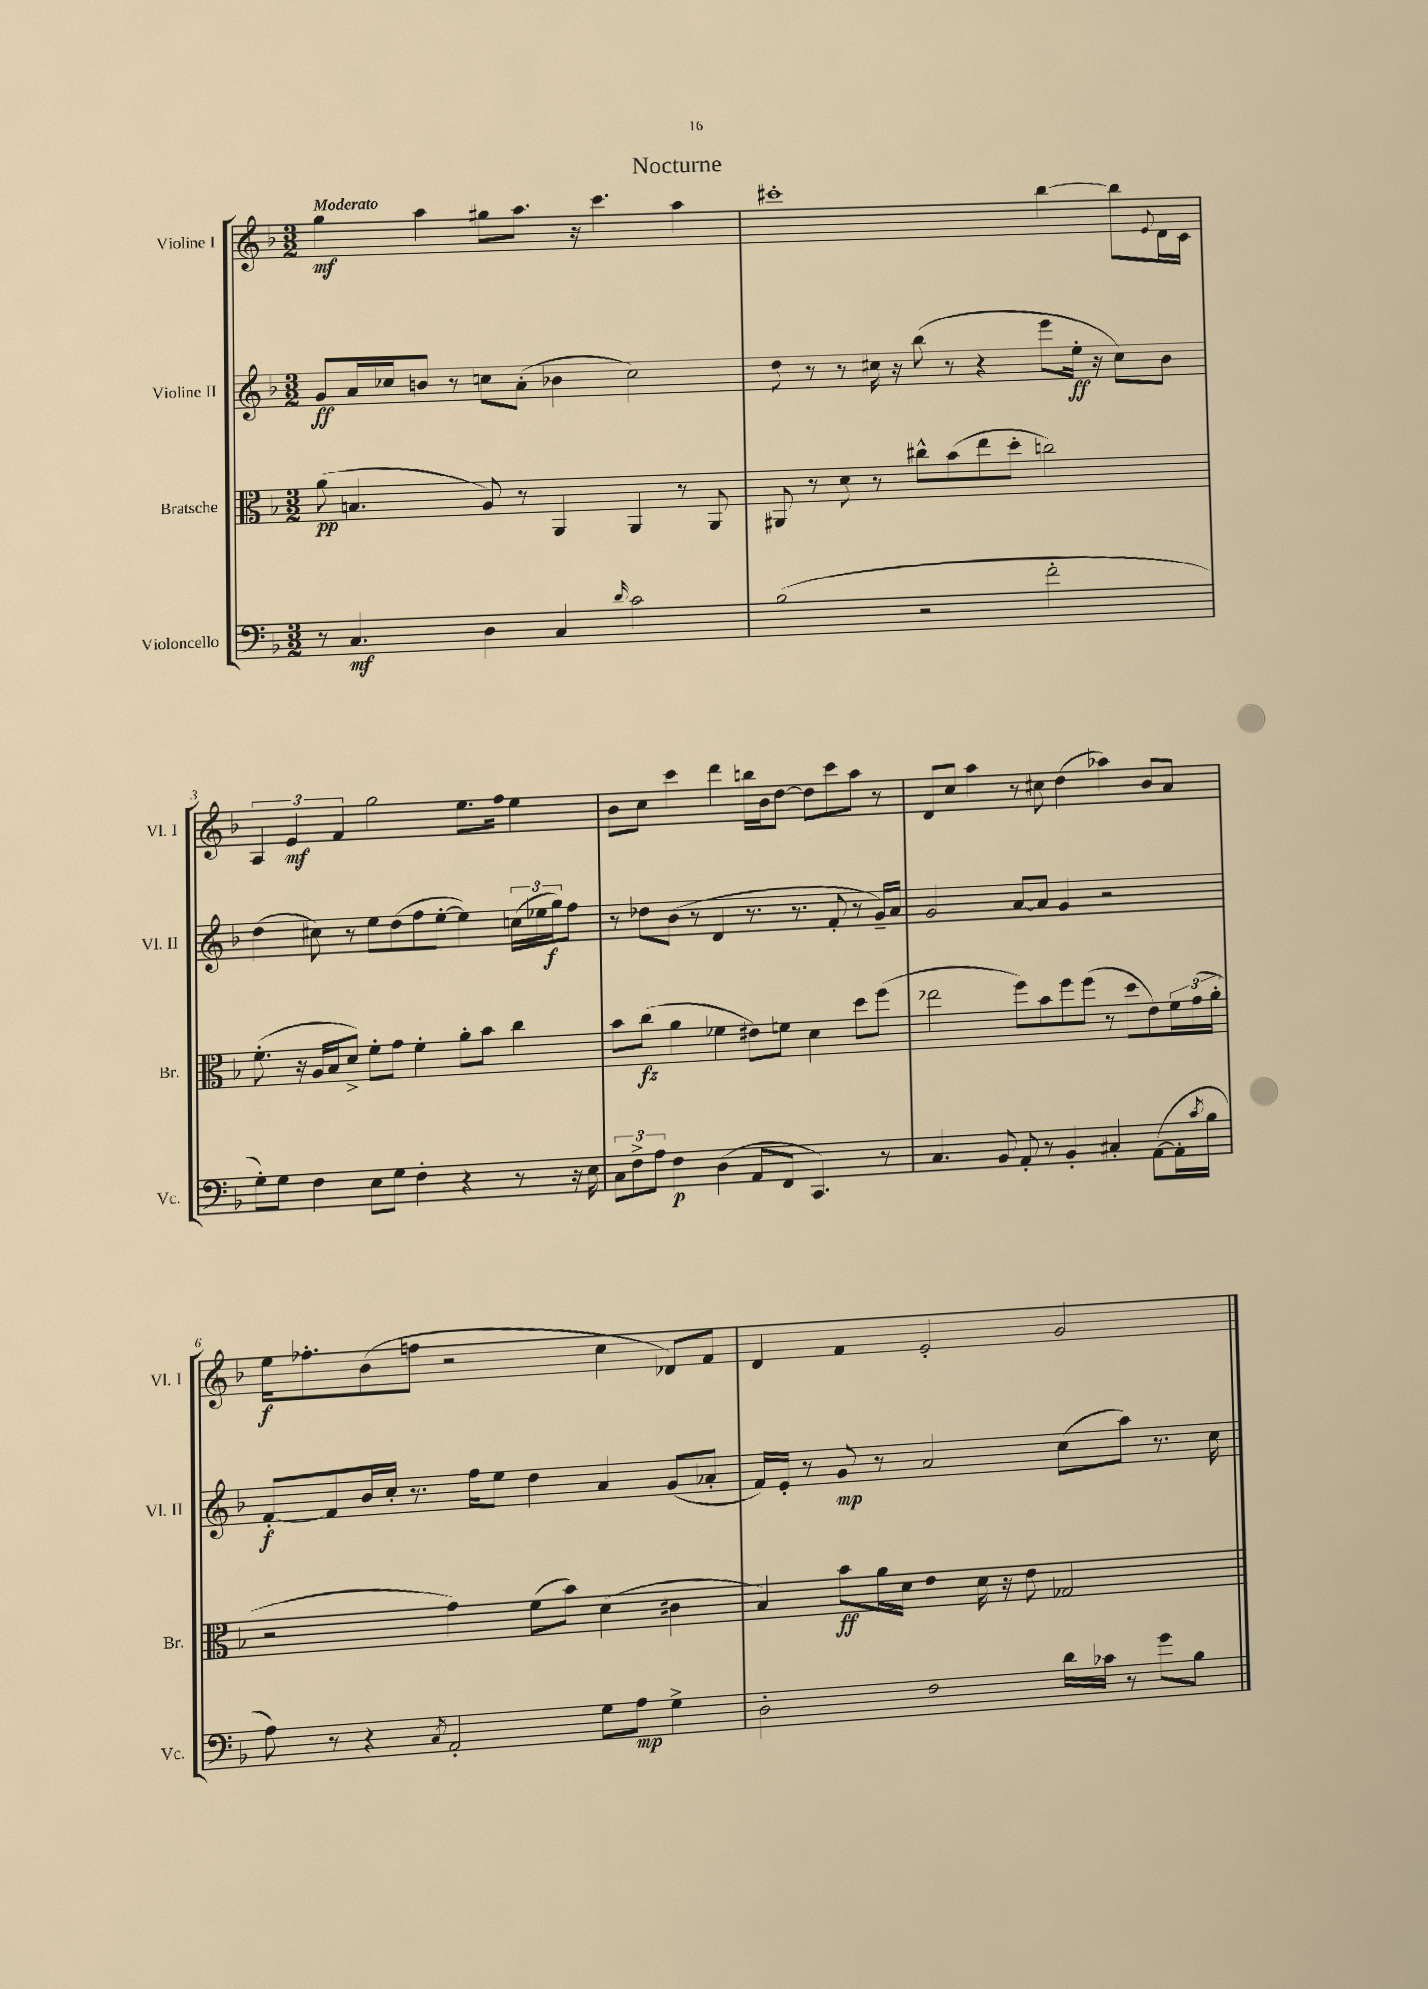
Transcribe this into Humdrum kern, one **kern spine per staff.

**kern	**dynam	**kern	**dynam	**kern	**dynam	**kern	**dynam
*part4	*part4	*part3	*part3	*part2	*part2	*part1	*part1
*staff4	*staff4	*staff3	*staff3	*staff2	*staff2	*staff1	*staff1
*I"Violoncello	*	*I"Bratsche	*	*I"Violine II	*	*I"Violine I	*
*I'Vc.	*	*I'Br.	*	*I'Vl. II	*	*I'Vl. I	*
*clefF4	*	*clefC3	*	*clefG2	*	*clefG2	*
*k[b-]	*	*k[b-]	*	*k[b-]	*	*k[b-]	*
*M3/2	*	*M3/2	*	*M3/2	*	*M3/2	*
=1	=1	=1	=1	=1	=1	=1	=1
!	!	!	!	!	!	!LO:TX:a:B:t=Moderato	!
8r	.	(8a\	pp	8g/L	ff	4gg\	mf
4.C/	mf	4.Bn/	.	16a/L	.	.	.
.	.	.	.	16cc-X/J	.	.	.
.	.	.	.	8bn/J	.	4aa\	.
.	.	.	.	8r	.	.	.
4D\	.	8A/)	.	8ccn\L	.	8gg#X\L	.
.	.	8r	.	(8a'\J	.	8.aa\J	.
4C/	.	4AA/	.	4b-X\	.	.	.
.	.	.	.	.	.	16r	.
.	.	.	.	.	.	4.ccc\	.
16qqd/	.	.	.	.	.	.	.
2c\	.	4AA/	.	2cc\)	.	.	.
.	.	8r	.	.	.	4aa\	.
.	.	8AA/	.	.	.	.	.
=2	=2	=2	=2	=2	=2	=2	=2
(2B-\	.	8AA#X/	.	8dd\	.	1ccc#X'	.
.	.	8r	.	8r	.	.	.
.	.	8d\	.	8r	.	.	.
.	.	8r	.	16cc#X\	.	.	.
.	.	.	.	16r	.	.	.
2r	.	8cc#X^^\L	.	(8bb-\	.	.	.
.	.	(8b-\	.	8r	.	.	.
.	.	8ee\	.	4r	.	.	.
.	.	8dd'\J	.	.	.	.	.
2f'\	.	2ccn\)	.	8eee\L	.	[4bb-\	.
.	.	.	.	16ee'\Jk	ff	.	.
.	.	.	.	16r	.	.	.
.	.	.	.	8cc#\L)	.	8bb-\L]	.
.	.	.	.	.	.	8qqe/	.
.	.	.	.	8b-\J	.	16d\L	.
.	.	.	.	.	.	16c\JJ	.
!!LO:LB:g=z
=3	=3	=3	=3	=3	=3	=3	=3
8G'\L)	.	(8.f'\	.	(4dd\	.	6A/	.
8G\J	.	.	.	.	.	.	.
.	.	.	.	.	.	6e/	mf
.	.	16r	.	.	.	.	.
4F\	.	16A/LL	.	8cc#X\)	.	.	.
.	.	16B-/J	.	.	.	.	.
.	.	.	.	.	.	6f/	.
.	.	8d^/J)	.	8r	.	.	.
8E\L	.	8f'\L	.	8ee\L	.	2gg\	.
8G\J	.	8g\J	.	(8dd\	.	.	.
4F'\	.	4f'\	.	8ff\	.	.	.
.	.	.	.	[8ee'\J	.	.	.
4r	.	8a'\L	.	4ee\])	.	8.ee\L	.
.	.	8b-\J	.	.	.	.	.
.	.	.	.	.	.	16ff\Jk	.
8r	.	4cc\	.	(24ccn\LL	.	4ee\	.
.	.	.	.	24ee-X\	.	.	.
.	.	.	.	24gg\J)	f	.	.
16r	.	.	.	8ff\J	.	.	.
16E\	.	.	.	.	.	.	.
=4	=4	=4	=4	=4	=4	=4	=4
12C\L	.	8b-\L	.	8r	.	8b-\L	.
12F^\	.	.	.	.	.	.	.
.	.	(8cc\J	fz	8dd-X\L	.	8cc\J	.
12A\J	.	.	.	.	.	.	.
4F\	p	4a\	.	(8b-\J	.	4ccc\	.
.	.	.	.	8r	.	.	.
(4D\	.	4f-X\	.	4d/	.	4ddd\	.
8AA/L	.	8e#X\L)	.	8.r	.	16bbn\LL	.
.	.	.	.	.	.	16b-\J	.
8FF/J	.	8fn\J	.	.	.	[8dd\J	.
.	.	.	.	8.r	.	.	.
4.CC/)	.	4d\	.	.	.	8dd\L]	.
.	.	.	.	8f'/	.	8ccc\	.
.	.	8dd\L	.	8r	.	8aa\J	.
8r	.	(8ff\J	.	16g~/LL)	.	8r	.
.	.	.	.	16a/JJ	.	.	.
=5	=5	=5	=5	=5	=5	=5	=5
4.C/	.	2ee-X\	.	2g/	.	8d/L	.
.	.	.	.	.	.	8cc/J	.
.	.	.	.	.	.	4aa\	.
8BB-/	.	.	.	.	.	.	.
8AA'/	.	8ff\L)	.	[8a/L	.	8r	.
8r	.	8b-\	.	8a/J]	.	8cc#X\	.
4BB-'/	.	8ff\	.	4g/	.	(4dd\	.
.	.	(8ff\J	.	.	.	.	.
4C#X'/	.	8r	.	2r	.	4aa-X\)	.
.	.	8dd\L	.	.	.	.	.
([8AA\L	.	8e\)	.	.	.	8b-/L	.
16AA'\L]	.	24f\L	.	.	.	8a/J	.
.	.	(24g\	.	.	.	.	.
8qc/	.	.	.	.	.	.	.
16B-\JJ	.	.	.	.	.	.	.
.	.	24a'\JJ	.	.	.	.	.
!!LO:LB:g=z
=6	=6	=6	=6	=6	=6	=6	=6
8A\)	.	2r	.	[8f'/L	f	16ee\KL	f
.	.	.	.	.	.	8.ff-X'\	.
8r	.	.	.	8f/]	.	.	.
4r	.	.	.	16b-/L	.	(8b-\	.
.	.	.	.	16cc'/JJ	.	.	.
.	.	.	.	8.r	.	8ffn\J	.
8qC/	.	.	.	.	.	.	.
2AA'/	.	4g\)	.	.	.	2r	.
.	.	.	.	16ff\KL	.	.	.
.	.	.	.	8ee\J	.	.	.
.	.	(8f\L	.	4dd\	.	.	.
.	.	8b-\J)	.	.	.	.	.
8G\L	.	(4d\	.	4a/	.	4cc\	.
8A\J	mp	.	.	.	.	.	.
4G^\	.	4c#X\	.	(8g/L	.	8d-X/L)	.
.	.	.	.	8a-X'/J	.	8f/J	.
=7	=7	=7	=7	=7	=7	=7	=7
2D'\	.	4B-/)	.	16f/LL)	.	4d/	.
.	.	.	.	16e'/JJ	.	.	.
.	.	.	.	8r	.	.	.
.	.	8b-\L	ff	8g/	mp	4f/	.
.	.	16a\L	.	8r	.	.	.
.	.	16d\JJ	.	.	.	.	.
2F\	.	4e\	.	2a/	.	2e'/	.
.	.	16d\	.	.	.	.	.
.	.	16r	.	.	.	.	.
.	.	8e\	.	.	.	.	.
16d\LL	.	2G-X/	.	(8cc\L	.	2g/	.
16c-X\JJ	.	.	.	.	.	.	.
8r	.	.	.	8aa\J)	.	.	.
8g\L	.	.	.	8.r	.	.	.
8B-\J	.	.	.	.	.	.	.
.	.	.	.	16cc\	.	.	.
==	==	==	==	==	==	==	==
*-	*-	*-	*-	*-	*-	*-	*-
